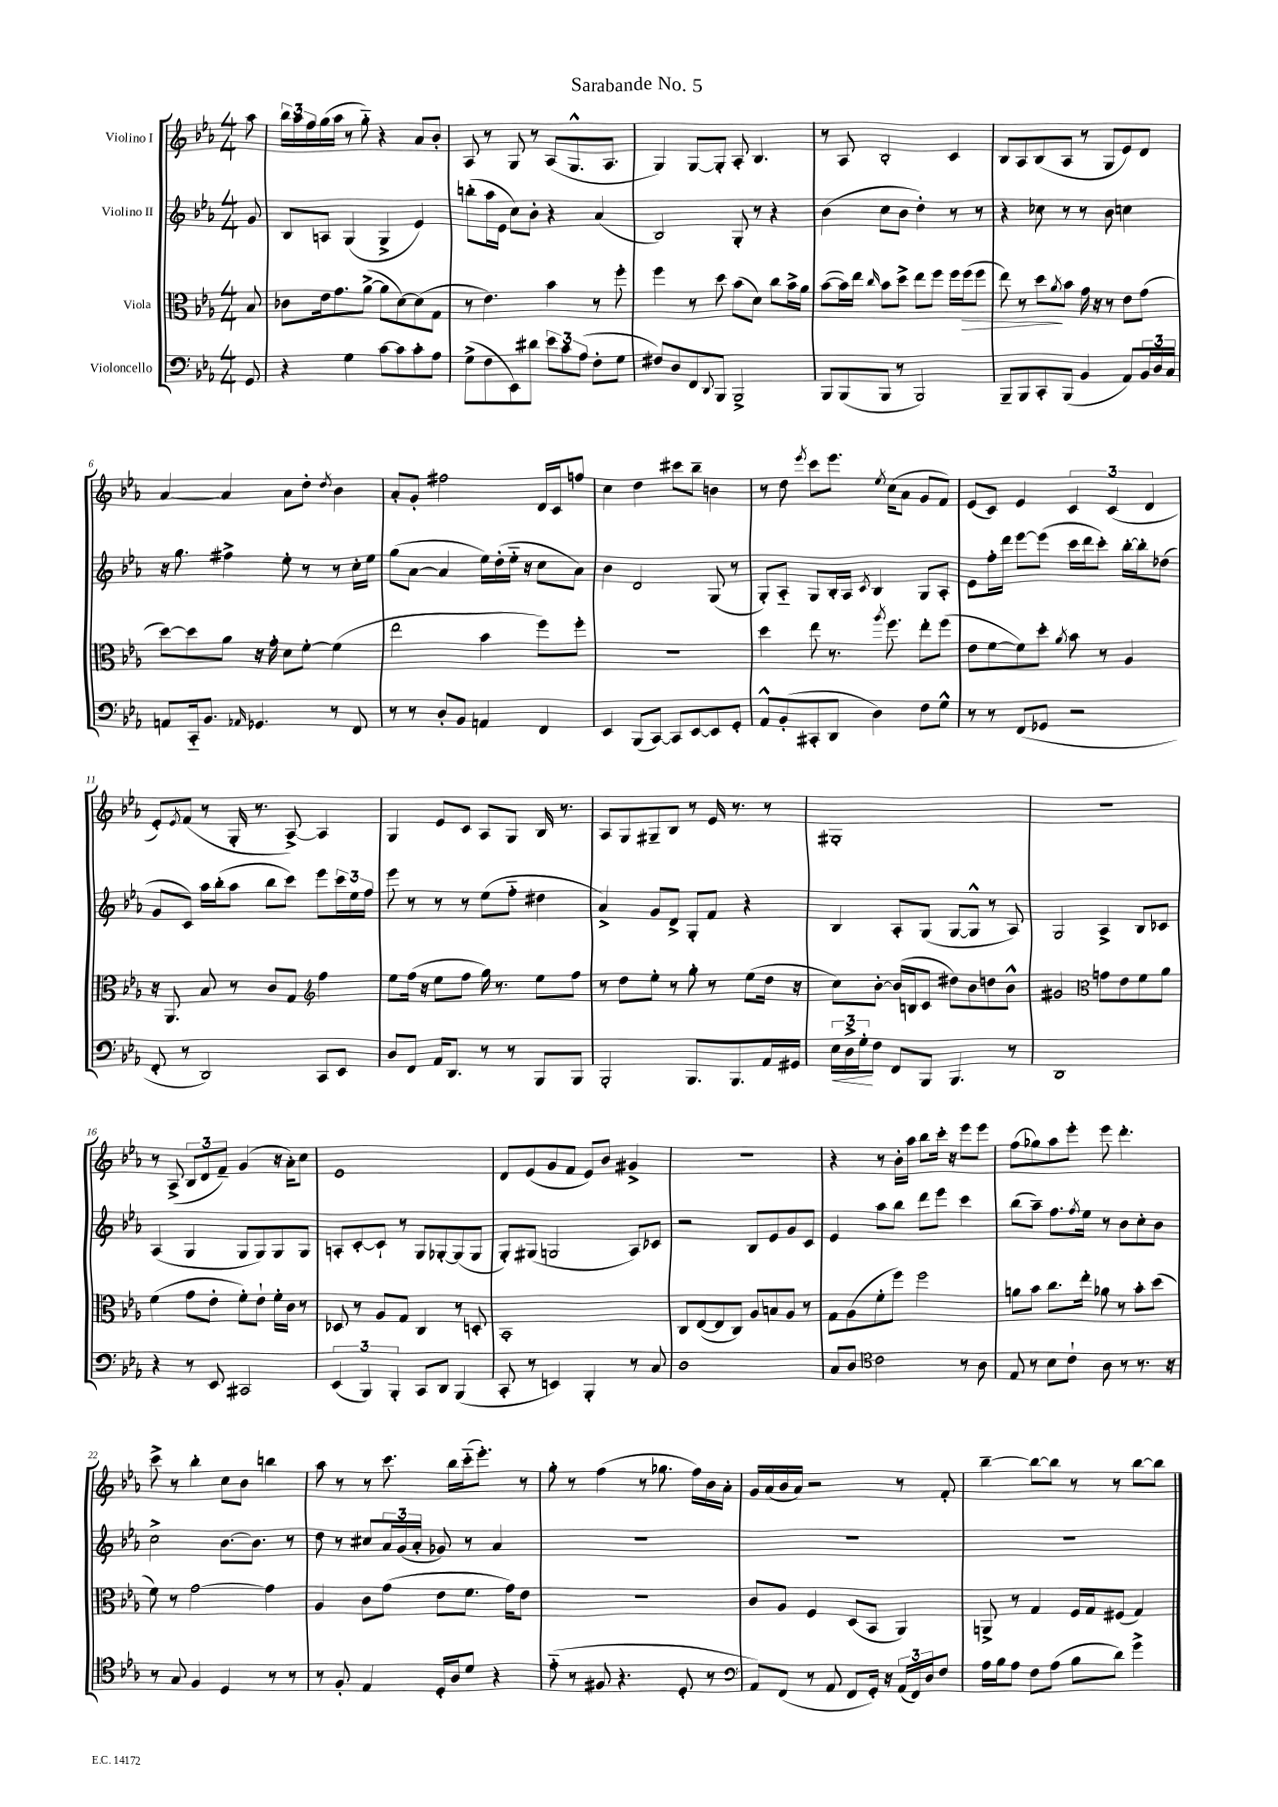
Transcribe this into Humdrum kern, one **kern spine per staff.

**kern	**dynam	**kern	**dynam	**kern	**kern
*part4	*part4	*part3	*part3	*part2	*part1
*staff4	*staff4	*staff3	*staff3	*staff2	*staff1
*I"Violoncello	*	*I"Viola	*	*I"Violino II	*I"Violino I
*clefF4	*	*clefC3	*	*clefG2	*clefG2
*k[b-e-a-]	*	*k[b-e-a-]	*	*k[b-e-a-]	*k[b-e-a-]
*M4/4	*	*M4/4	*	*M4/4	*M4/4
=	=	=	=	=	=
8GG/	.	8B-/	.	8g/	8aa-\
=1	=1	=1	=1	=1	=1
4r	.	8c-X\L	.	8B-/L	24bb-\LL
.	.	.	.	.	24aa-\
.	.	.	.	.	24ff\
.	.	16e-\k	.	8An/J	(16gg\
.	.	8.g\	.	.	16aa-\JJ
4G\	.	.	.	(4G/	8r
.	.	([8a-^\J	.	.	8gg\)
[8c\L	.	8a-\L]	.	4G^/	4r
8c\]	.	[8d\)	.	.	.
8c'\	.	(8d\]	.	4e-/)	8a-/L
8A-\J	.	8G\J	.	.	8b-'/J
=2	=2	=2	=2	=2	=2
(8G^\L	.	8r	.	(8bbn'\L	8A-/
8F\	.	4.e-\)	.	16aa-\L	8r
.	.	.	.	16e-\JJ	.
8EE-\)	.	.	.	8cc\L)	8G/
8d#X\J	.	.	.	8b-'\J	8r
12e-\L	.	4b-\	.	4r	(8A-/L
12c\	.	.	.	.	.
.	.	.	.	.	8.G^^/
(12A-\J	.	.	.	.	.
8F'\L	.	8r	.	(4a-/	.
.	.	.	.	.	8.A-/J
8G\J	.	8ff'\	.	.	.
=3	=3	=3	=3	=3	=3
8F#X/L)	.	4ff\	.	2B-/)	4G/)
8D/	.	.	.	.	.
8FF/	.	8r	.	.	[8G/L
8qqDD/	.	.	.	.	.
8BBB-/J	.	8dd\	.	.	8G'/J]
2BBB-^/	.	(8b-\L	.	8G'/	8A-'/
.	.	8d\J)	.	8r	4.B-/
.	.	8cc\L	.	4r	.
.	.	16b-^\L	.	.	.
.	.	16a-\JJ	.	.	.
=4	=4	=4	=4	=4	=4
8BBB-/L	.	([8b-\L	.	(4b-\	8r
(8BBB-/	.	16b-\L])	.	.	8A-/
.	.	16ee-\JJ	.	.	.
.	.	16qqcc/	.	.	.
8BBB-/J	.	8b-\L	.	8cc\L	2B-'/
8r	.	8dd^\J	.	8b-\J	.
2BBB-/)	.	8ee-\L	.	4dd'\)	.
.	.	8ff\J	.	.	.
.	.	16ff\LL	.	8r	4c/
!	!	!	!LO:HP:b	!	!
.	.	(16ff\J	>	.	.
.	.	8ff\J	.	8r	.
=5	=5	=5	=5	=5	=5
8BBB-~/L	.	8ee-\)	.	4r	8B-/L
8BBB-/	.	8r	.	.	8A-/
8CC'/	.	8dd\L	.	8cc-X\	(8B-/
.	.	8qa-/	.	.	.
(8BBB-/J	.	8b-\J	]	8r	8A-/J
4BB-/	.	16g\	.	8r	8r
.	.	16r	.	.	.
.	.	8r	.	8b-\	8G/L
8AA-/L)	.	8e-\L	.	4ccn\	8e-/)
24BB-/L	.	(8g\J	.	.	8d/J
24D/	.	.	.	.	.
24C/JJ	.	.	.	.	.
!!LO:LB:g=z
=6	=6	=6	=6	=6	=6
8AAn/L	.	[8dd\L)	.	16r	[4a-/
.	.	.	.	8.gg\	.
16CC/k	.	8dd\]	.	.	.
8.BB-/J	.	.	.	.	.
.	.	8a-\J	.	4ff#X^\	4a-/]
16qqAA-X/	.	.	.	.	.
4.GG-X/	.	16r	.	.	.
.	.	16g'\	.	.	.
.	.	8d\L	.	8ee-'\	8a-\L
.	.	[8f'\J	.	8r	8dd'\J
.	.	.	.	.	8qdd/
8r	.	(4f\]	.	8r	4b-\
8FF/	.	.	.	16cc'\LL	.
.	.	.	.	16ee-\JJ	.
=7	=7	=7	=7	=7	=7
8r	.	2ee-\	.	(8gg\L	8a-'/L
8r	.	.	.	[8a-\J	8g'/J
8D'/L	.	.	.	4a-/]	2ff#X\
8BB-/J	.	.	.	.	.
4AAn/	.	4b-\	.	16ee-\LL)	.
.	.	.	.	(16dd'\	.
.	.	.	.	16ee-\JJ	.
.	.	.	.	16r	.
4FF/	.	8ff\L)	.	8cc\L	16d/LL
.	.	.	.	.	16c/J
.	.	8ff'\J	.	8a-\J)	8ffn/J
=8	=8	=8	=8	=8	=8
4EE-/	.	1r	.	4b-\	4cc\
(8BBB-/L	.	.	.	2d/	4dd\
[8CC/J)	.	.	.	.	.
8CC/L]	.	.	.	.	8ccc#X\L
[8EE-/	.	.	.	.	8bb-~\J
8EE-/]	.	.	.	(8G/	4bn\
8GG'/J	.	.	.	8r	.
=9	=9	=9	=9	=9	=9
8AA-^^/L	.	4dd\	.	8G'/L)	8r
(8BB-'/	.	.	.	8A-/J	8dd\
.	.	.	.	.	8qeee-/
8CC#X'/	.	8ee-\	.	8G/L	8ccc\L
8DD/J	.	8.r	.	16B-'/L	8.eee-\J
.	.	.	.	16A-/JJ	.
.	.	.	.	8qc/	.
4D\)	.	.	.	4B-/	.
.	.	8qaa-/	.	.	8qee-/
.	.	8.ff\	.	.	(16cc\KL
.	.	.	.	.	8a-\J
8F\L	.	8ee-'\L	.	8G/L	8g/L
8G^^\J	.	(8ff\J	.	8A-'/J	8f/J)
=10	=10	=10	=10	=10	=10
8r	.	8e-\L	.	8e-\L	(8e-/L
8r	.	[8f\	.	16ff'\L	8c/J)
.	.	.	.	16ddd\JJ	.
(8FF/L	.	8f\])	.	[8eee-\L	4e-/
8GG-X/J	.	8dd'\J	.	(8eee-\J]	.
.	.	8qa-/	.	.	.
2r	.	8b-\	.	16ccc\LL	6c/
.	.	.	.	16ddd\J	.
.	.	8r	.	8ccc'\J)	.
.	.	.	.	.	(6c/
.	.	4A-/	.	[16bb-'\LL	.
.	.	.	.	16bb-'\J]	.
.	.	.	.	.	6d/
.	.	.	.	(8dd-X\J	.
!!LO:LB:g=z
=11	=11	=11	=11	=11	=11
8FF'/	.	16r	.	8g/L	8e-'/L)
.	.	8.AA-/	.	.	.
.	.	.	.	.	8qe-/
8r	.	.	.	8c/J)	(8f/J
2DD/)	.	8B-/	.	16aa-\LL	8r
.	.	.	.	(16bb-'\J	.
.	.	8r	.	8aa-\J	16G'/
.	.	.	.	.	8.r
.	.	8c/L	.	8bb-\L	.
.	.	8G/J	.	8ccc\J)	[8A-^/)
*	*	*clefG2	*	*	*
8CC/L	.	4ff\	.	8eee-\L	4A-/]
8EE-/J	.	.	.	24ccc\L	.
.	.	.	.	24ee-\	.
.	.	.	.	24ff\JJ	.
=12	=12	=12	=12	=12	=12
8D/L	.	8ee-\L	.	8eee-\	4G/
8FF/J	.	(16ff\Jk	.	8r	.
.	.	16r	.	.	.
16AA-/KL	.	8ee-\L	.	8r	8e-/L
8.DD/J	.	.	.	.	.
.	.	8ff\J	.	8r	8c/J
8r	.	16gg\)	.	(8ee-\L	8A-/L
.	.	8.r	.	.	.
8r	.	.	.	8ff\J	8G/J
8BBB-/L	.	8ee-\L	.	4dd#X\	16B-/
.	.	.	.	.	8.r
8BBB-/J	.	8ff\J	.	.	.
=13	=13	=13	=13	=13	=13
2BBB-'/	.	8r	.	4a-^/)	8A-/L
.	.	8dd\L	.	.	8G/
.	.	8ee-'\J	.	8g/L	8G#X~/
.	.	8r	.	8d^/J	8B-/J
8.BBB-/L	.	8gg'\	.	8G'/L	8r
.	.	8r	.	8f/J	16e-/
8.BBB-/	.	.	.	.	8.r
.	.	(8ee-\L	.	4r	.
16AA-/L	.	16dd\Jk	.	.	8r
16GG#X/JJ	.	16r	.	.	.
=14	=14	=14	=14	=14	=14
!	!LO:HP:b	!	!	!	!
24E-\LL	<	8cc\L)	.	4B-/	1G#X'
24D^\	.	.	.	.	.
24G'\J	.	.	.	.	.
8F\J	[	[8b-'\J	.	.	.
8FF/L	.	(16b-/LL]	.	8A-'/L	.
.	.	16Bn/J	.	.	.
8BBB-/J	.	8c/J	.	(8G/J	.
4.BBB-/	.	8dd#X\L)	.	[8G/L	.
.	.	8b-\	.	8G^^/J]	.
.	.	8ddn\	.	8r	.
8r	.	8b-^^\J	.	8A-/)	.
=15	=15	=15	=15	=15	=15
1DD	.	2g#X/	.	2G/	1r
*	*	*clefC3	*	*	*
.	.	8gn\L	.	4A-^/	.
.	.	8e-\	.	.	.
.	.	8f\	.	8B-/L	.
.	.	8a-\J	.	8c-X/J	.
!!LO:LB:g=z
=16	=16	=16	=16	=16	=16
4r	.	(4f\	.	(4A-/	8r
.	.	.	.	.	(8A-^/
8r	.	8g\L	.	4G/	12B-/L
.	.	.	.	.	12d/
8EE-/	.	8e-'\J	.	.	.
.	.	.	.	.	12f~/J)
2CC#X/	.	8f'\L)	.	8G/L	(4g/
.	.	8e-`\J	.	8G/)	.
.	.	16f'\LL	.	8G/	16r
.	.	16c\JJ	.	.	16a-'\KL)
.	.	8r	.	8G/J	8cc\J
=17	=17	=17	=17	=17	=17
(6EE-/	.	8D-X/	.	8An'/L	1e-
.	.	8r	.	[8c'/	.
6BBB-/)	.	.	.	.	.
.	.	8A-/L	.	8c`/J]	.
6BBB-'/	.	.	.	.	.
.	.	8G/J	.	8r	.
8CC/L	.	4C/	.	8G/L	.
8DD/J	.	.	.	[8G-X'/	.
(4BBB-/	.	8r	.	(8G-/]	.
.	.	8Dn'/	.	8G-/J	.
=18	=18	=18	=18	=18	=18
8CC'/	.	1BB-'	.	8G'/L)	8d/L
8r	.	.	.	(8G#X/J	(8e-/
4EEn/)	.	.	.	2Gn/	8g/
.	.	.	.	.	8f/J
4BBB-'/	.	.	.	.	8e-/L)
.	.	.	.	.	8b-/J
8r	.	.	.	8A-/L)	4g#X^/
8C/	.	.	.	8c-X/J	.
=19	=19	=19	=19	=19	=19
1D	.	8C/L	.	2r	1r
.	.	([8E-/	.	.	.
.	.	8E-/]	.	.	.
.	.	8C/J)	.	.	.
.	.	8A-/L	.	8B-/L	.
.	.	8Bn/	.	8e-/	.
.	.	8A-/J	.	8g/	.
.	.	8r	.	8c/J	.
=20	=20	=20	=20	=20	=20
8C/L	.	8G\L	.	4e-/	4r
8D/J	.	(8A-\	.	.	.
*clefC4	*	*	*	*	*
2c\	.	8f'\	.	8aa-\L	8r
.	.	8ff\J)	.	8bb-\J	16b-'\LL
.	.	.	.	.	16aa-\JJ
.	.	2ff\	.	8ddd\L	8bb-\L
.	.	.	.	8eee-\J	16ccc'\Jk
.	.	.	.	.	16r
8r	.	.	.	4ccc\	8eee-\L
8A-\	.	.	.	.	8eee-\J
=21	=21	=21	=21	=21	=21
8E-/	.	8an\L	.	(8bb-\L	(8ff\L
8r	.	8b-\J	.	8aa-~\J)	8gg-X\)
8B-\L	.	8.cc\L	.	8.ff\L	8aa-\
8c`\J	.	.	.	.	8eee-'\J
.	.	.	.	8qff/	.
.	.	16ee-'\Jk	.	16ee-\Jk	.
8A-\	.	8a-X\	.	8r	8eee-\
8r	.	8r	.	8b-\L	4.ddd'\
8.r	.	8b-'\L	.	8cc'\	.
.	.	(8dd\J	.	8b-\J	.
16r	.	.	.	.	.
!!LO:LB:g=z
=22	=22	=22	=22	=22	=22
8r	.	8f\)	.	2cc^\	8ccc^\
8G/	.	8r	.	.	8r
4F/	.	[2g\	.	.	4bb-'\
4D/	.	.	.	[8.b-\L	8cc\L
.	.	.	.	.	8b-\J
.	.	.	.	8.b-\J]	.
8r	.	4g\]	.	.	4bbn\
8r	.	.	.	8r	.
=23	=23	=23	=23	=23	=23
8r	.	4A-/	.	8dd\	8aa-\
8F'/	.	.	.	8r	8r
4E-/	.	8c\L	.	8cc#X/L	8r
.	.	(8g\J	.	24a-/L	8.ccc\
.	.	.	.	(24g/	.
.	.	.	.	24a-'/JJ	.
16D'/LL	.	8e-\L	.	8g-X/)	.
16A-/J	.	.	.	.	16bb-\LL
8d/J	.	8.f\J	.	8r	(16ccc\J
.	.	.	.	.	8.eee-'\J)
4r	.	.	.	4a-/	.
.	.	16g\KL)	.	.	.
.	.	8e-\J	.	.	8r
=24	=24	=24	=24	=24	=24
(8e-\	.	1r	.	1r	8gg'\
8r	.	.	.	.	8r
8F#X/	.	.	.	.	(4ff\
4.r	.	.	.	.	.
.	.	.	.	.	8r
.	.	.	.	.	8.gg-X\
8D'/	.	.	.	.	.
.	.	.	.	.	16ff\LL)
8r	.	.	.	.	16b-\
.	.	.	.	.	16a-'\JJ
=25	=25	=25	=25	=25	=25
*clefF4	*	*	*	*	*
8AA-/L)	.	8c/L	.	1r	16g/LL
.	.	.	.	.	(16a-/
(8FF/J	.	8A-/J	.	.	16b-/
.	.	.	.	.	16a-/JJ)
8r	.	4F/	.	.	2r
8AA-/	.	.	.	.	.
8FF/L	.	(8D/L	.	.	.
16GG'/Jk)	.	8BB-/J	.	.	.
16r	.	.	.	.	.
(24AA-/LL	.	4AA-/)	.	.	8r
24FF/)	.	.	.	.	.
24D/J	.	.	.	.	.
8F/J	.	.	.	.	8f'/
=26	=26	=26	=26	=26	=26
16A-\LL	.	8AAn^/	.	1r	[4bb-~\
16B-\J	.	.	.	.	.
8A-\J	.	8r	.	.	.
8F\L	.	4G/	.	.	8bb-\L_
(8A-\J	.	.	.	.	8bb-\J]
8B-\L	.	16F/LL	.	.	8r
.	.	16G/J	.	.	.
8d\J)	.	(8F#X/J	.	.	8r
4g^\	.	4G/)	.	.	[8bb-\L
.	.	.	.	.	8bb-\J]
==	==	==	==	==	==
*-	*-	*-	*-	*-	*-
